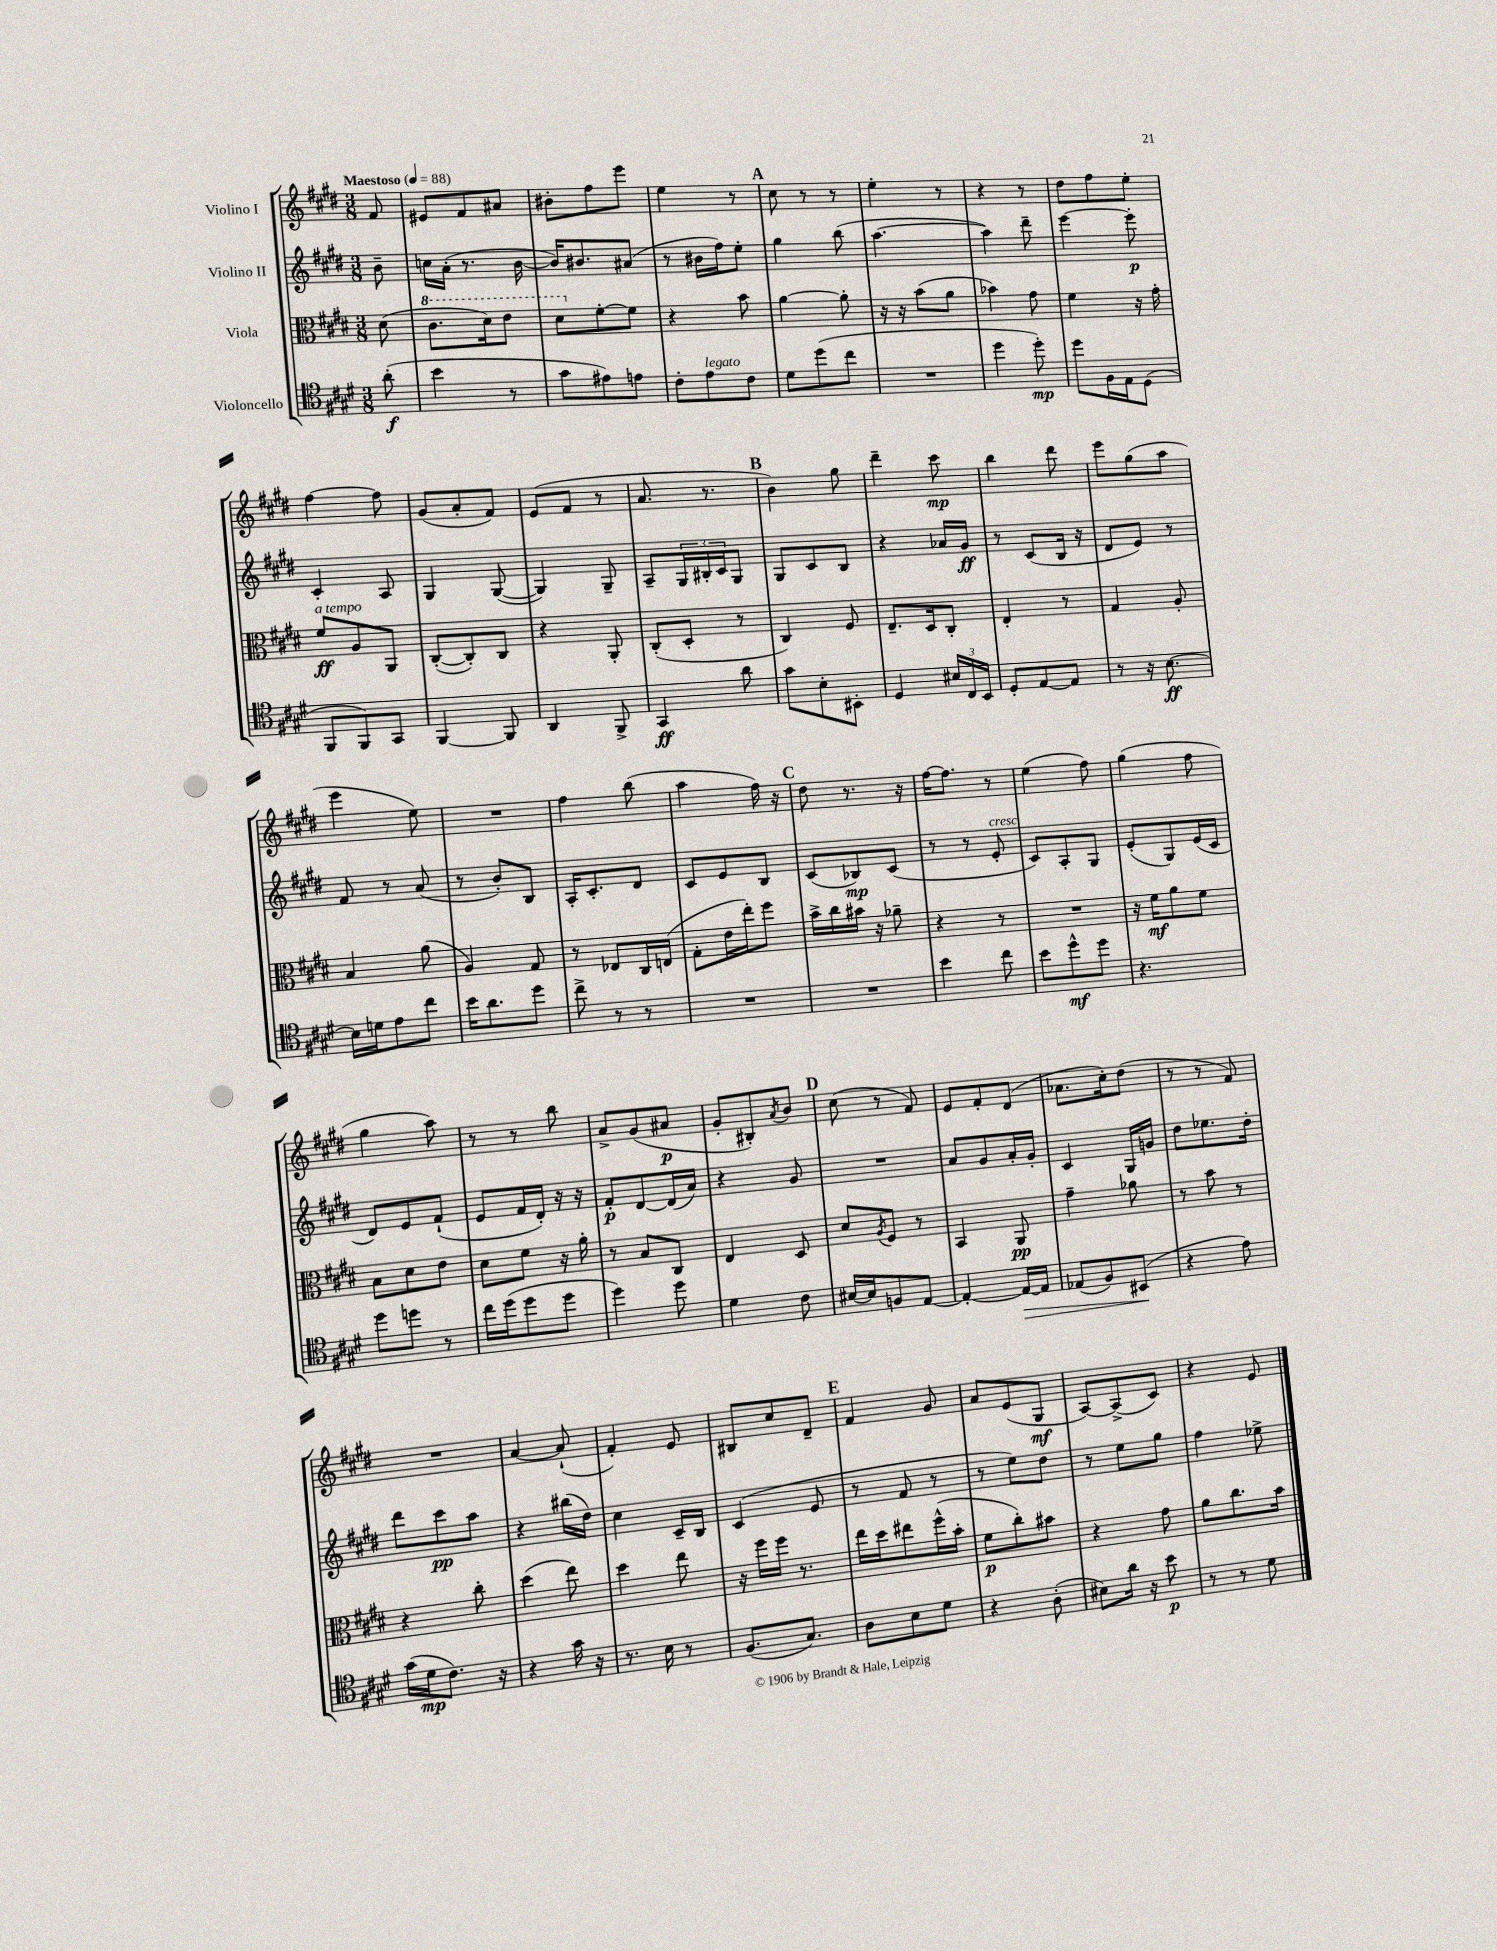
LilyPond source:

<<
\new StaffGroup <<
\new Staff = "s0" \with { instrumentName = "Violino I" } {
    \clef treble \key e \major \numericTimeSignature \time 3/8 \partial 8 \tempo "Maestoso" 4 = 88
    fis'8 |
    eis'8 fis'8 ais'8 |
    bis'8-. fis''8 e'''8 |
    e''4 r8 |
    \mark \markup { \bold "A" } cis''8 r8 r8 |
    e''4-. r8 |
    r4 r8 |
    dis''8 fis''8 e''8-. |
    fis''4~ fis''8 |
    gis'8( a'8-. fis'8) |
    e'8( fis'8 r8 |
    a'8. r8. |
    \mark \markup { \bold "B" } b'4) gis''8 |
    dis'''4-- cis'''8\mp |
    b''4 dis'''8 |
    e'''8 gis''8( a''8 |
    e'''4 e''8) |
    R4. |
    fis''4 b''8( |
    a''4 fis''16) r16 |
    \mark \markup { \bold "C" } dis''8 r8. r16 |
    fis''16~ fis''8. r8 |
    e''4( fis''8) |
    gis''4( fis''8 |
    gis''4 a''8) |
    r8 r8 b''8 |
    a'8-> gis'8( ais'8\p |
    gis'8-. bis8-.) \acciaccatura { a'8 } b'8 |
    \mark \markup { \bold "D" } cis''8( r8 fis'8) |
    e'8 fis'8-. dis'8( |
    aes'8. cis''16-.) dis''8( |
    r8 r8 fis'8) |
    R4. |
    a'4~ a'8-!( |
    fis'4-.) e'8 |
    bis8 cis''8 dis'8-- |
    \mark \markup { \bold "E" } fis'4 gis'8 |
    a'8 e'8( gis8\mf |
    a8~) a8->( cis'8) |
    r4 e'8 \bar "|." |
}
\new Staff = "s1" \with { instrumentName = "Violino II" } {
    \clef treble \key e \major \numericTimeSignature \time 3/8 \partial 8
    b'8-- |
    c''16 a'16-.( r8. b'16~ |
    b'16) bis'8. ais'8( |
    r8 bis'16 fis''16) e''8-. |
    \mark \markup { \bold "A" } gis''4 b''8( |
    a''4.~ |
    a''4) dis'''8-- |
    e'''4~ e'''8-.\p |
    cis'4-. a8 |
    gis4 gis8~( |
    gis4) gis8-- |
    a8-- \tuplet 3/2 { gis16 bis16-. cis'16 } gis8 |
    \mark \markup { \bold "B" } gis8 cis'8 b8 |
    r4 aes'16 gis'16\ff |
    r8 cis'8( b16 r16 |
    dis'8 e'8) r8 |
    fis'8 r8 a'8( |
    r8 b'8-.) b8 |
    a16-. cis'8.-. dis'8 |
    cis'8 e'8 b8 |
    \mark \markup { \bold "C" } cis'8( bes8\mp) cis'8( |
    r8 r8 e'8-.^\markup { \italic "cresc." } |
    cis'8) a8-. gis8 |
    e'8-.( gis8) e'16( cis'16 |
    dis'8) e'8 fis'8-!( |
    e'8 fis'16 dis'16-.) r16 r16 |
    fis'8-.\p dis'8~ dis'16( a'16) |
    r4 gis'8 |
    \mark \markup { \bold "D" } R4. |
    a'8 gis'8 a'16-. gis'16-. |
    cis'4 gis16 g'16 |
    dis''8 ees''8. dis''16-. |
    dis'''8 cis'''8\pp a''8 |
    r4 bis''16( dis''16) |
    cis''4 cis'16-- b16 |
    cis'4( e'8 |
    \mark \markup { \bold "E" } r8 fis'8 r8 |
    r8 e''8) dis''8 |
    r8 e''8 gis''8 |
    fis''4 ees''8-> \bar "|." |
}
\new Staff = "s2" \with { instrumentName = "Viola" } {
    \clef alto \key e \major \numericTimeSignature \time 3/8 \partial 8
    dis'8( |
    \ottava #1 cis''8. dis''16) e''8 |
    dis''8 \ottava #0 fis'8~-. fis'8 |
    r4 b'8 |
    \mark \markup { \bold "A" } a'4~ a'8-. |
    r16 r16 b'8( a'8 |
    bes'4) gis'8 |
    fis'4 r16 gis'16-. |
    fis'8\ff^\markup { \italic "a tempo" } a8 a,8 |
    cis8~-.( cis8-.) cis8 |
    r4 a,8-. |
    cis8-.( dis8-. r8 |
    \mark \markup { \bold "B" } cis4) fis8 |
    e8.-- dis16 cis8-. |
    e4-. r8 |
    gis4 a8-. |
    b4 a'8( |
    a4) gis8 |
    r8 ees8 cis16 e16( |
    gis8-. e'16 e''16-.) fis''8 |
    \mark \markup { \bold "C" } b'16-> cis''16 bis'16 r16 aes'8-- |
    r4 r8 |
    R4. |
    r16 fis'16\mf a'8 fis'8 |
    b8 dis'8 e'8 |
    dis'8 fis'8 r16 a'16-. |
    r8 b8 cis8 |
    e4 dis8 |
    \mark \markup { \bold "D" } dis'8 \acciaccatura { a8 } fis8 r8 |
    b,4 a,8\pp |
    gis'4-- aes'8 |
    r8 b'8 r8 |
    r4 cis''8-. |
    dis''4( e''8) |
    dis''4 e''8 |
    r16 fis''16 fis''16 r8. |
    \mark \markup { \bold "E" } e''16 dis''16 eis''8 fis''16-^( b'16-. |
    fis'8\p cis''8-.) bis'8 |
    r4 gis'8 |
    a'8 cis''8. b'16 \bar "|." |
}
\new Staff = "s3" \with { instrumentName = "Violoncello" } {
    \clef tenor \key e \major \numericTimeSignature \time 3/8 \partial 8
    a'8-.\f( |
    b'4 r8 |
    gis'8 eis'8) e'8 |
    cis'8-. e'8^\markup { \italic "legato" } cis'8 |
    \mark \markup { \bold "A" } dis'8 dis''8( cis''8 |
    R4. |
    dis''4 dis''8-.\mp) |
    dis''8 fis16 e16 dis8( |
    fis,8 fis,8) gis,8 |
    fis,4~ fis,8 |
    a,4 fis,8-> |
    gis,4\ff a'8 |
    \mark \markup { \bold "B" } gis'8 b8-. bis,8-. |
    dis4 \tuplet 3/2 { bis16 cis16 b,16 } |
    dis8-. e8~ e8 |
    r8 r16 b8.~\ff |
    b16 d'16 e'8 cis''8 |
    b'16 a'8. dis''8 |
    cis''8-> r8 r8 |
    R4. |
    \mark \markup { \bold "C" } R4. |
    b'4 cis''8 |
    b'8 dis''8-^\mf dis''8 |
    r4. |
    dis''8 d''8 r8 |
    cis''16 dis''16( dis''8 dis''8 |
    dis''4) dis''8 |
    dis'4 cis'8 |
    \mark \markup { \bold "D" } bis16~ bis16 f8 e8~ |
    e4~-. e16~\> e16 |
    ees8( fis8) bis,8\!( |
    r4 e'8) |
    gis'16( dis'16\mp cis'8.) r16 |
    r4 gis'16 r16 |
    r8. b16 r8 |
    fis8.( gis8.) |
    \mark \markup { \bold "E" } a8 b8 dis'8 |
    r4 a8-.( |
    bis8) a'16 r16 b'8\p |
    r8 r8 dis'8 \bar "|." |
}
>>
>>
\layout { \context { \Score \remove "Bar_number_engraver" } }
